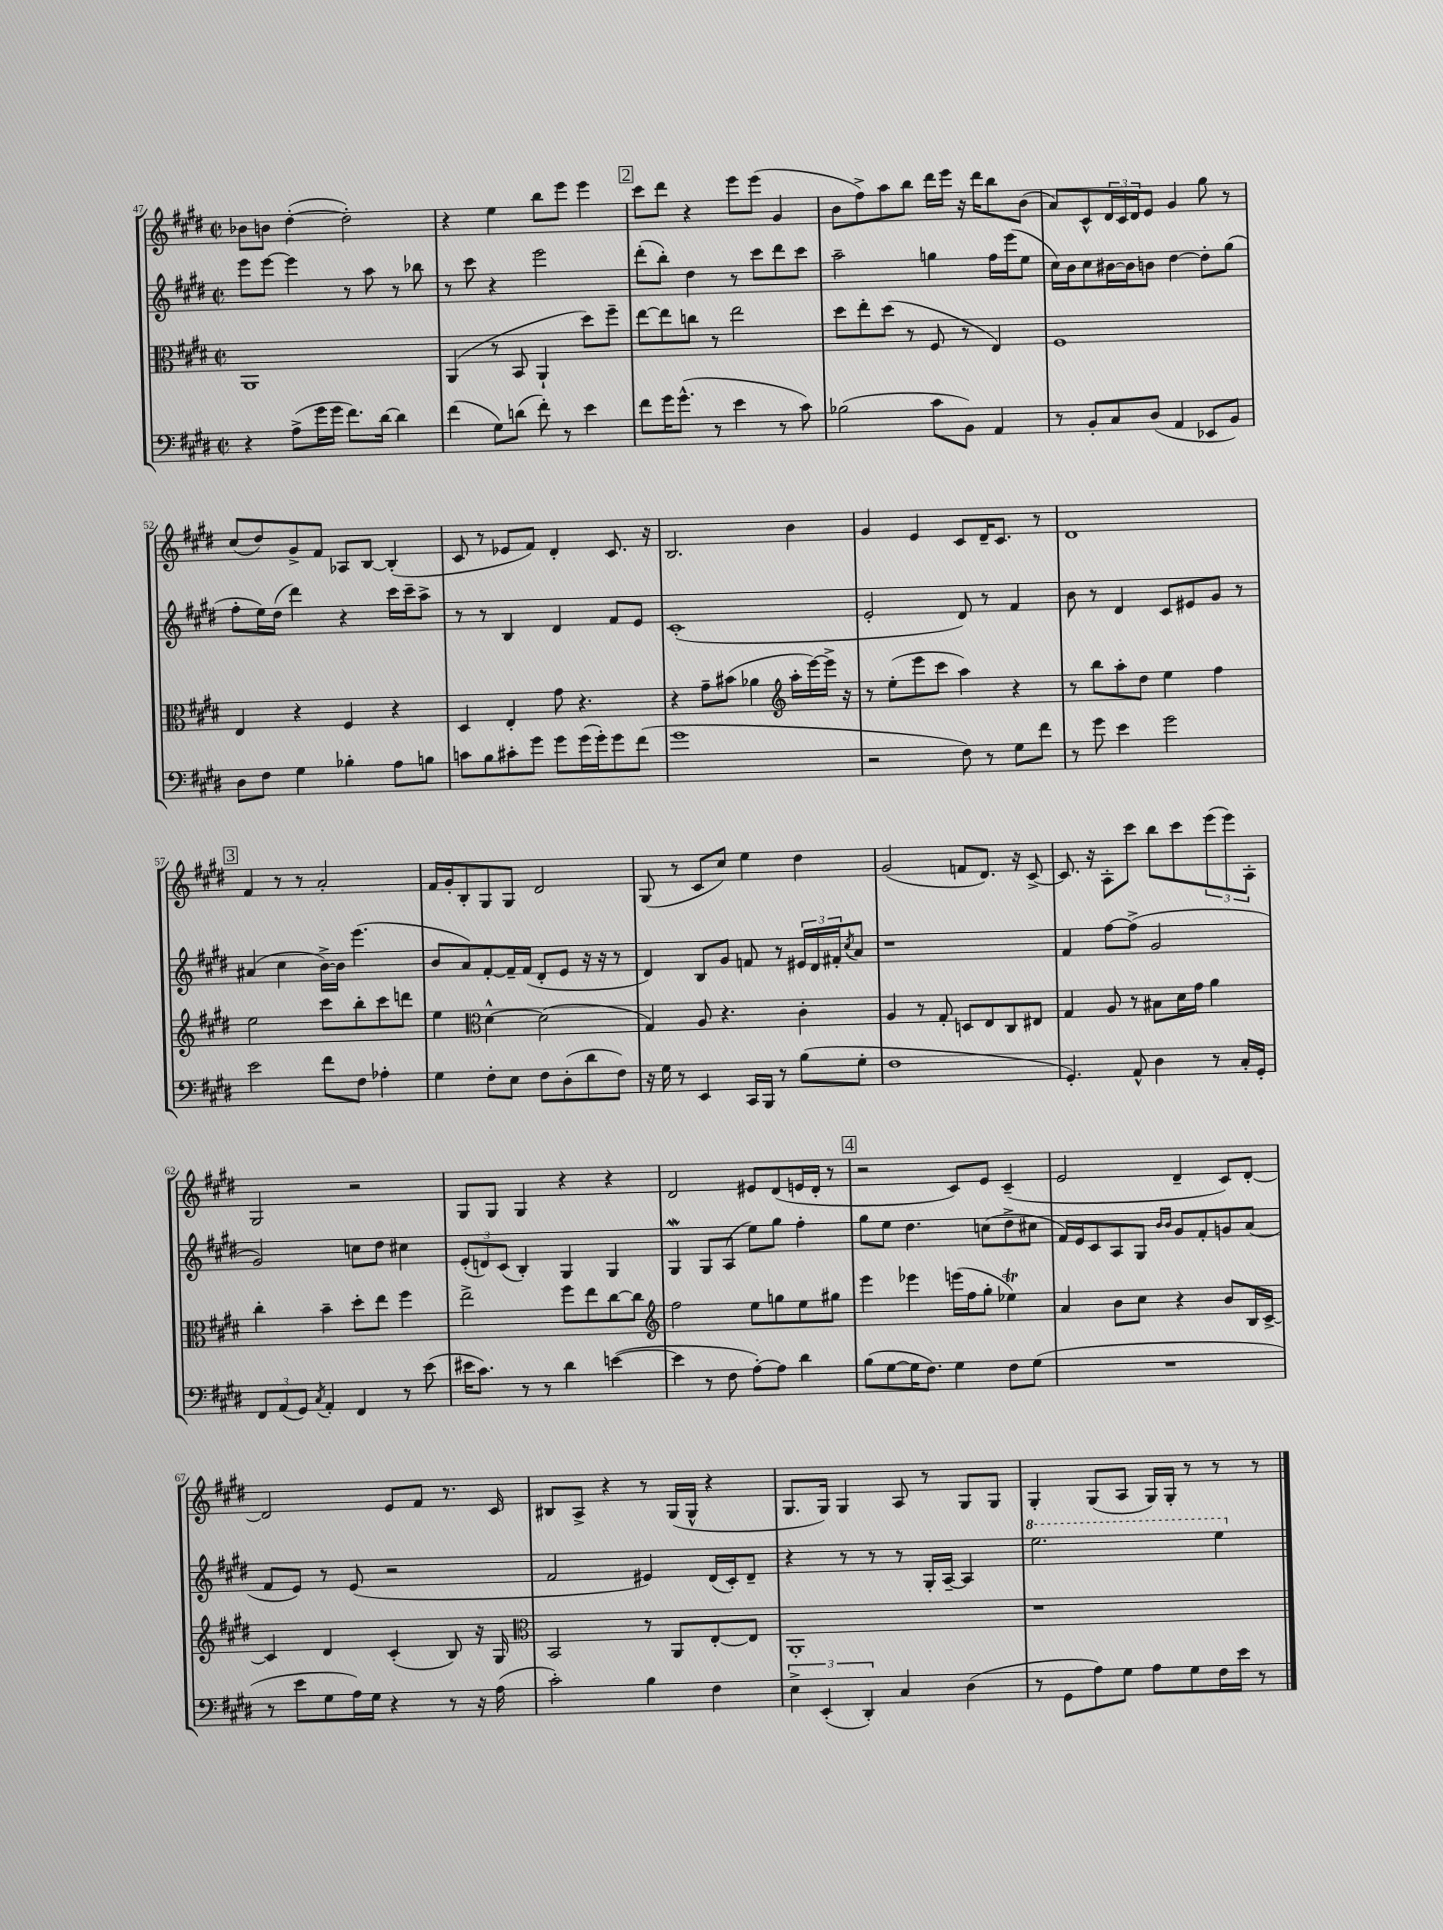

**kern	**kern	**kern	**kern
*part4	*part3	*part2	*part1
*staff4	*staff3	*staff2	*staff1
*clefF4	*clefC3	*clefG2	*clefG2
*k[f#c#g#d#]	*k[f#c#g#d#]	*k[f#c#g#d#]	*k[f#c#g#d#]
*M2/2	*M2/2	*M2/2	*M2/2
*met(c|)	*met(c|)	*met(c|)	*met(c|)
=47	=47	=47	=47
4r	1AA	8eee\L	8b-X\L
.	.	[8eee\J	8bn\J
(8A^\L	.	4eee\]	([4dd#'\
16g#\L	.	.	.
16g#\JJ	.	.	.
8.f#\L)	.	8r	2dd#'\])
.	.	8aa\	.
[16d#\Jk	.	.	.
4d#\]	.	8r	.
.	.	8bb-X\	.
=48	=48	=48	=48
(4f#\	(4AA/	8r	4r
.	.	8ccc#\	.
8G#\L)	8r	4r	4ee\
(8dn\J	8BB/	.	.
8f#'\)	4AA`/	2eee\	8bb\L
8r	.	.	8eee\J
4e\	8dd#\L)	.	4eee\
.	8ff#~\J	.	.
!!LO:REH:place=s1:t=2
=49	=49	=49	=49
8f#\L	[8ee\L	(8ddd#'\L	8ccc#\L
16g#\K	8ee\]	8bb'\J)	8ddd#\J
(8.g#^^\J	.	.	.
.	8ccn\J	4dd#\	4r
8r	8r	.	.
4e\	2ee\	8r	8eee\L
.	.	8ccc#\L	(8eee\J
8r	.	8ddd#\	4g#/
8c#\)	.	8ccc#\J	.
=50	=50	=50	=50
(2B-X\	8dd#\L	2aa~\	8b\L
.	8ee'\	.	8ff#^\)
.	(8dd#\J	.	8aa\
.	8r	.	8bb\J
8c#\L	8F#/	4ggn\	16ddd#\LL
.	.	.	16eee\JJ
8BB\J)	8r	.	16r
.	.	.	16ddd#\KL
4AA/	4E/)	16ff#\LL	8bb\
.	.	(16eee\J	.
.	.	8ee\J	(8b\J
=51	=51	=51	=51
8r	1F#	16cc#\LL)	8a/L)
.	.	16b\J	.
8BB'/L	.	8cc#\	8c#^^/
8C#/	.	[16b#X\L	24d#/L
.	.	.	24c#/
.	.	16b#\J]	.
.	.	.	24d#/J
(8D#/J	.	8bn\J	8e/J
4AA/	.	[4dd#\	4g#/
8EE-X/L	.	8dd#'\L]	8gg#\
8BB/J)	.	(8gg#\J	8r
!!LO:LB:g=z
=52	=52	=52	=52
8D#\L	4E/	8ff#'\L	(8cc#/L
8F#\J	.	16ee\L)	8dd#/)
.	.	(16dd#\JJ	.
4G#\	4r	4ddd#\)	8g#^/
.	.	.	8f#/J
4B-X'\	4F#/	4r	8A-X/L
.	.	.	[8B/J
8A\L	4r	16ccc#\LL	(4B'/]
.	.	16ccc#~\J	.
8Bn\J	.	8aa^\J	.
=53	=53	=53	=53
8cn\L	4D#/	8r	8c#/
8B\	.	8r	8r
8c#X'\	4E'/	4B/	8e-X/L
8g#\J	.	.	8f#/J)
8g#\L	8g#\	4d#/	4d#'/
(16g#\L	4.r	.	.
16g#'\J)	.	.	.
8g#\	.	8f#/L	8.c#/
(8f#\J	.	8e/J	.
.	.	.	16r
=54	=54	=54	=54
1g#	4r	(1c#'	2.B/
.	8g#~\L	.	.
.	(8b#X\J	.	.
.	4a-X\	.	.
*	*clefG2	*	*
.	16aa'\LL	.	4b\
.	[16eee\)	.	.
.	16eee^\JJ]	.	.
.	16r	.	.
=55	=55	=55	=55
2r	8r	2e'/	4g#/
.	(8ee'\L	.	.
.	8eee\	.	4e/
.	8ccc#\J	.	.
8F#\)	4aa\)	8d#/)	8c#/L
8r	.	8r	16d#~/K
.	.	.	8.c#/J
8G#\L	4r	4f#/	.
8f#\J	.	.	8r
=56	=56	=56	=56
8r	8r	8b\	1d#
8g#\	8bb\L	8r	.
4e\	8aa'\	4d#/	.
.	8dd#\J	.	.
2g#\	4ee\	8c#/L	.
.	.	8e#X/	.
.	4ff#\	8g#/J	.
.	.	8r	.
!!LO:LB:g=z
!!LO:REH:place=s1:t=3
=57	=57	=57	=57
2e\	2ee\	(4a#X/	4f#/
.	.	4cc#\	8r
.	.	.	8r
8f#\L	8ccc#\L	[16b^\LL)	2a'/
.	.	16b\JJ]	.
8F#\J	8bb'\	(4.eee\	.
4A-X'\	8ccc#\	.	.
.	8dddn\J	.	.
=58	=58	=58	=58
4G#\	4ee\	8b/L	16f#/LL
.	.	.	16g#'/J
.	.	8a/)	8B'/
*	*clefC3	*	*
8F#'\L	[4d#^^\	[8f#'/	8G#/
8E\J	.	16f#~/L]	8G#/J
.	.	(16f#/JJ	.
8F#\L	(2d#\]	8d#'/L	2d#/
(8D#'\	.	8e/J	.
8d#\	.	16r	.
.	.	16r	.
8F#\J)	.	8r	.
=59	=59	=59	=59
16r	4G#/)	4d#/)	(8G#/
16G#\	.	.	.
8r	.	.	8r
4EE/	8A/	8B/L	8c#/L
.	4.r	8g#/J	8cc#/J)
16CC#/LL	.	8fn/	4ee\
16BBB/JJ	.	.	.
8r	.	8r	.
(8B\L	4c#'\	24e#X/LL	4dd#\
.	.	24d#/	.
.	.	24f#X'/J	.
.	.	8qcc#/	.
8G#'\J	.	8a/J	.
=60	=60	=60	=60
1F#	4A/	1r	(2g#/
.	8r	.	.
.	8G#'/	.	.
.	8Dn/L	.	8fn/L
.	8E/	.	8.d#/J)
.	8C#/	.	.
.	.	.	16r
.	8E#X/J	.	[8c#^/
=61	=61	=61	=61
4.GG#'/)	4G#/	4f#/	8.c#/]
.	.	.	16r
.	8A/	[8ff#\L	8A'\L
8AA^^/	8r	(8ff#^\J]	8ccc#\J
4D#\	8B#X\L	2g#/	8bb\L
.	16d#\L	.	8ccc#\
.	16g#\JJ	.	.
8r	4a\	.	(12eee\
.	.	.	12eee\)
16C#'/LL	.	.	.
.	.	.	12A'\J
16GG#'/JJ	.	.	.
!!LO:LB:g=z
=62	=62	=62	=62
12FF#/L	4cc#'\	2g#/)	2G#/
(12AA/	.	.	.
12GG#/J)	.	.	.
8qC#/	.	.	.
4AA'/	4b~\	.	.
4FF#/	8dd#'\L	8ccn\L	2r
.	8ee\J	8dd#\J	.
8r	4ff#\	4cc#X\	.
(8e\	.	.	.
=63	=63	=63	=63
16e#X\KL	2ee^\	(12e'/L	8G#/L
8.c#\J)	.	.	.
.	.	12dn/)	.
.	.	.	8G#/J
.	.	(12c#/J	.
8r	.	4B'/)	4G#/
8r	.	.	.
4d#\	8ff#\L	4G#/	4r
.	8ee\	.	.
([4en\	[8cc#\	4G#/	4r
.	8cc#\J]	.	.
=64	=64	=64	=64
*	*clefG2	*	*
4e\]	2ff#\	4G#W/	2d#/
8r	.	8G#/L	.
8F#\	.	(8A/J	.
[8A'\L)	8ee\L	8ee\L)	8e#X/L
8A\J]	8ggn\	8gg#\J	(8d#/
4d#\	8ee\	4ff#'\	16en/L
.	.	.	16d#'/JJ
.	8gg#X\J	.	8r
!!LO:REH:place=s1:t=4
=65	=65	=65	=65
(8B\L	4eee\	8gg#\L	2r
[8G#\	.	8ee\J	.
16G#\K]	4eee-X\	4.dd#\	.
8.F#\J)	.	.	.
4G#\	(16eeen\LL	.	8c#/L)
.	16ff#\J	.	.
.	8gg#'\J	(8ccn\L	8e/J
8F#\L	4ee-XT\)	8dd#^\	(4c#~/
(8G#\J	.	8cc#X\J	.
=66	=66	=66	=66
1r	4a/	16f#/LL)	2e/
.	.	16e/J	.
.	.	8c#/	.
.	8b\L	8A/	.
.	8cc#\J	8G#/J	.
.	.	16qqb/LL	.
.	.	16qqb/JJ	.
.	4r	8g#/L	4d#~/
.	.	8f#'/	.
.	8b/L	8gn/	8c#/L)
.	16B/L	(8a/J	[8d#'/J
.	[16c#^/JJ	.	.
!!LO:LB:g=z
=67	=67	=67	=67
8r	4c#/]	8f#/L	2d#/]
8e\L	.	8e/J)	.
8G#\	4d#/	8r	.
16A\L)	.	(8e/	.
16G#\JJ	.	.	.
4r	(4c#'/	2r	8e/L
.	.	.	8f#/J
8r	8B/)	.	8.r
16r	16r	.	.
(16A\	16G#/	.	16c#/
=68	=68	=68	=68
*	*clefC3	*	*
2c#'\)	2BB/	2f#/	8B#X/L
.	.	.	8A^/J
.	.	.	4r
4B\	8r	4e#X/)	8r
.	8AA/L	.	(16G#/LL
.	.	.	16G#^^/JJ
4F#\	[8E'/	(16d#/LL	4r
.	.	16c#'/J)	.
.	8E/J]	8d#~/J	.
=69	=69	=69	=69
6E^\	1AA'	4r	8.G#/L
(6EE'/	.	.	.
.	.	.	16G#/Jk)
.	.	8r	4G#/
6DD#'/)	.	.	.
.	.	8r	.
4C#/	.	8r	8A/
.	.	16G#'/LL	8r
.	.	[16A~/JJ	.
(4D#\	.	4A/]	8G#/L
.	.	.	8G#/J
=70	=70	=70	=70
*	*	*8va	*
8r	1r	2.eee\	4G#'/
8GG#\L	.	.	.
8A\)	.	.	(8G#/L
8G#\J	.	.	8A/J
8A\L	.	.	16G#/LL)
.	.	.	16G#'/JJ
8G#\	.	.	8r
16F#\L	.	4eee\	8r
16e\JJ	.	.	.
8r	.	.	8r
*	*	*X8va	*
==	==	==	==
*-	*-	*-	*-
